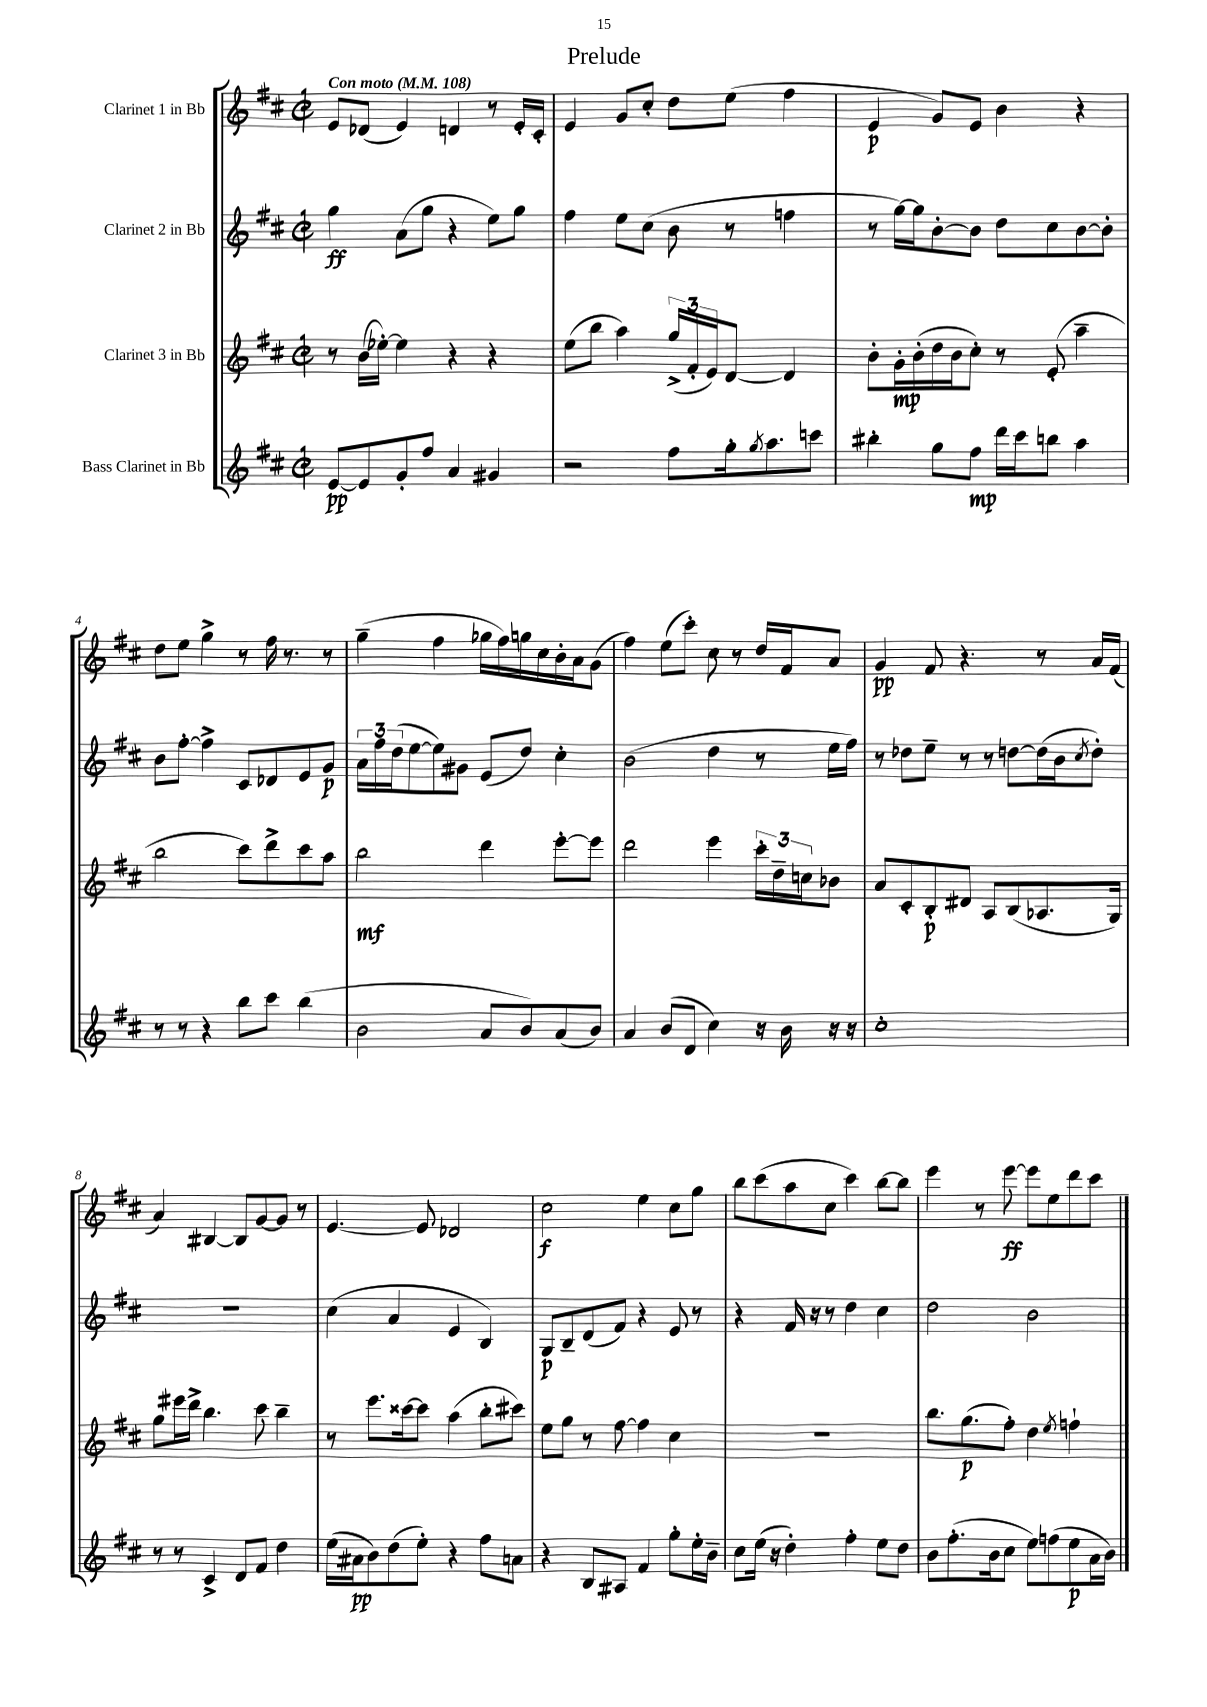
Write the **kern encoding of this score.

**kern	**kern	**kern	**kern
*staff4	*staff3	*staff2	*staff1
*clefG2	*clefG2	*clefG2	*clefG2
*k[f#c#]	*k[f#c#]	*k[f#c#]	*k[f#c#]
*M2/2	*M2/2	*M2/2	*M2/2
*met(c|)	*met(c|)	*met(c|)	*met(c|)
*MM108	*MM108	*MM108	*MM108
[8e	8r	4gg	8e
8e]	(16b	.	(8d-
.	[16ee-')	.	.
8g'	4ee-]	(8a	4e)
8ff#	.	8gg	.
4a	4r	4r	4d
4g#	4r	8ee)	8r
.	.	8gg	16e'
.	.	.	16c#'
=	=	=	=
2r	(8ee	4ff#	4e
.	8bb	.	.
.	4aa)	8ee	8g
.	.	(8cc#	8cc#'
8ff#	(24gg^	8b	8dd
.	24f#'	.	.
.	24e)	.	.
16gg'	[8d	8r	(8ee
8qgg	.	.	.
8.aa	.	.	.
.	4d]	4ff	4ff#
8ccc	.	.	.
=	=	=	=
4bb#'	8b'	8r	4e
.	16g'	[16gg)	.
.	(16b'	16gg]	.
8gg	16dd	[8b'	8g)
.	16b	.	.
8ff#	8cc#')	8b]	8e
16ddd	8r	8dd	4b
16ccc#	.	.	.
8bb	(8e'	8cc#	.
4aa	4aa~	[8b	4r
.	.	8b']	.
=	=	=	=
8r	2bb	8b	8dd
8r	.	[8ff#'	8ee
4r	.	4ff#^]	4gg^
8bb	8ccc#)	8c#	8r
8ccc#	8ddd^	8d-	16ff#
.	.	.	8.r
(4bb	8ccc#	8e	.
.	8aa	8g	8r
=	=	=	=
2b	2bb	24a	(4gg~
.	.	24ff#	.
.	.	(24dd	.
.	.	[8ee	.
.	.	8ee])	4ff#
.	.	8g#	.
8a	4ddd	(8e	16gg-
.	.	.	16ff#)
8b)	.	8dd)	16gg
.	.	.	16cc#
(8a	[8eee'	4cc#'	16b'
.	.	.	16a
8b)	8eee]	.	(8g
=	=	=	=
4a	2ddd	(2b	4ff#)
(8b	.	.	(8ee
8d	.	.	8ccc#')
4cc#)	4eee	4dd	8cc#
.	.	.	8r
16r	24ccc#'	8r	16dd
.	24dd~	.	.
16b	.	.	16f#
.	24cc	.	.
16r	8b-	16ee	8a
16r	.	16ff#)	.
=	=	=	=
1cc#'	8a	8r	4g
.	8c#'	8dd-	.
.	8B'	8ee~	8f#
.	8d#	8r	4.r
.	8A	8r	.
.	(8B	[8dd	.
.	8.A-	(16dd]	8r
.	.	16b	.
.	.	8qcc#	.
.	.	8dd')	16a
.	16G)	.	(16f#
=	=	=	=
8r	8gg	1r	4a)
8r	16eee#	.	.
.	16ddd^	.	.
4c#^	4.bb	.	[4B#
8d	.	.	8B#]
8f#	8ccc#	.	[8g
4dd	4bb~	.	8g]
.	.	.	8r
=	=	=	=
(16ee	8r	(4cc#	[4.e
16a#	.	.	.
8b)	8.eee	.	.
(8dd	.	4a	.
.	[16ccc##	.	.
8ee')	8ccc##]	.	8e]
4r	(4aa	4e	2d-
8ff#	8bb'	4B)	.
8a	8ccc#)	.	.
=	=	=	=
4r	8ee	8G	2cc#
.	8gg	8B~	.
8B	8r	(8d	.
8A#	[8ff#	8f#)	.
4f#	4ff#]	4r	4ee
8gg'	4cc#	8e	8cc#
16ee'	.	8r	8gg
16b~	.	.	.
=	=	=	=
8cc#	1r	4r	8bb
(16ee	.	.	(8ccc#
16r	.	.	.
4dd')	.	16f#	8aa
.	.	16r	.
.	.	8r	8cc#
4ff#'	.	4dd	4ccc#)
8ee	.	4cc#	[8bb
8dd	.	.	8bb]
=	=	=	=
8b	8.bb	2dd	4eee
(8.ff#'	.	.	.
.	(8.gg	.	.
.	.	.	8r
16b	.	.	.
8cc#	8ff#')	.	[8eee
8ee)	4dd	2b	8eee]
(8ff	.	.	8ee
.	8qee	.	.
8ee	4ff`	.	8ddd
16a	.	.	8ccc#
16b)	.	.	.
==	==	==	==
*-	*-	*-	*-
